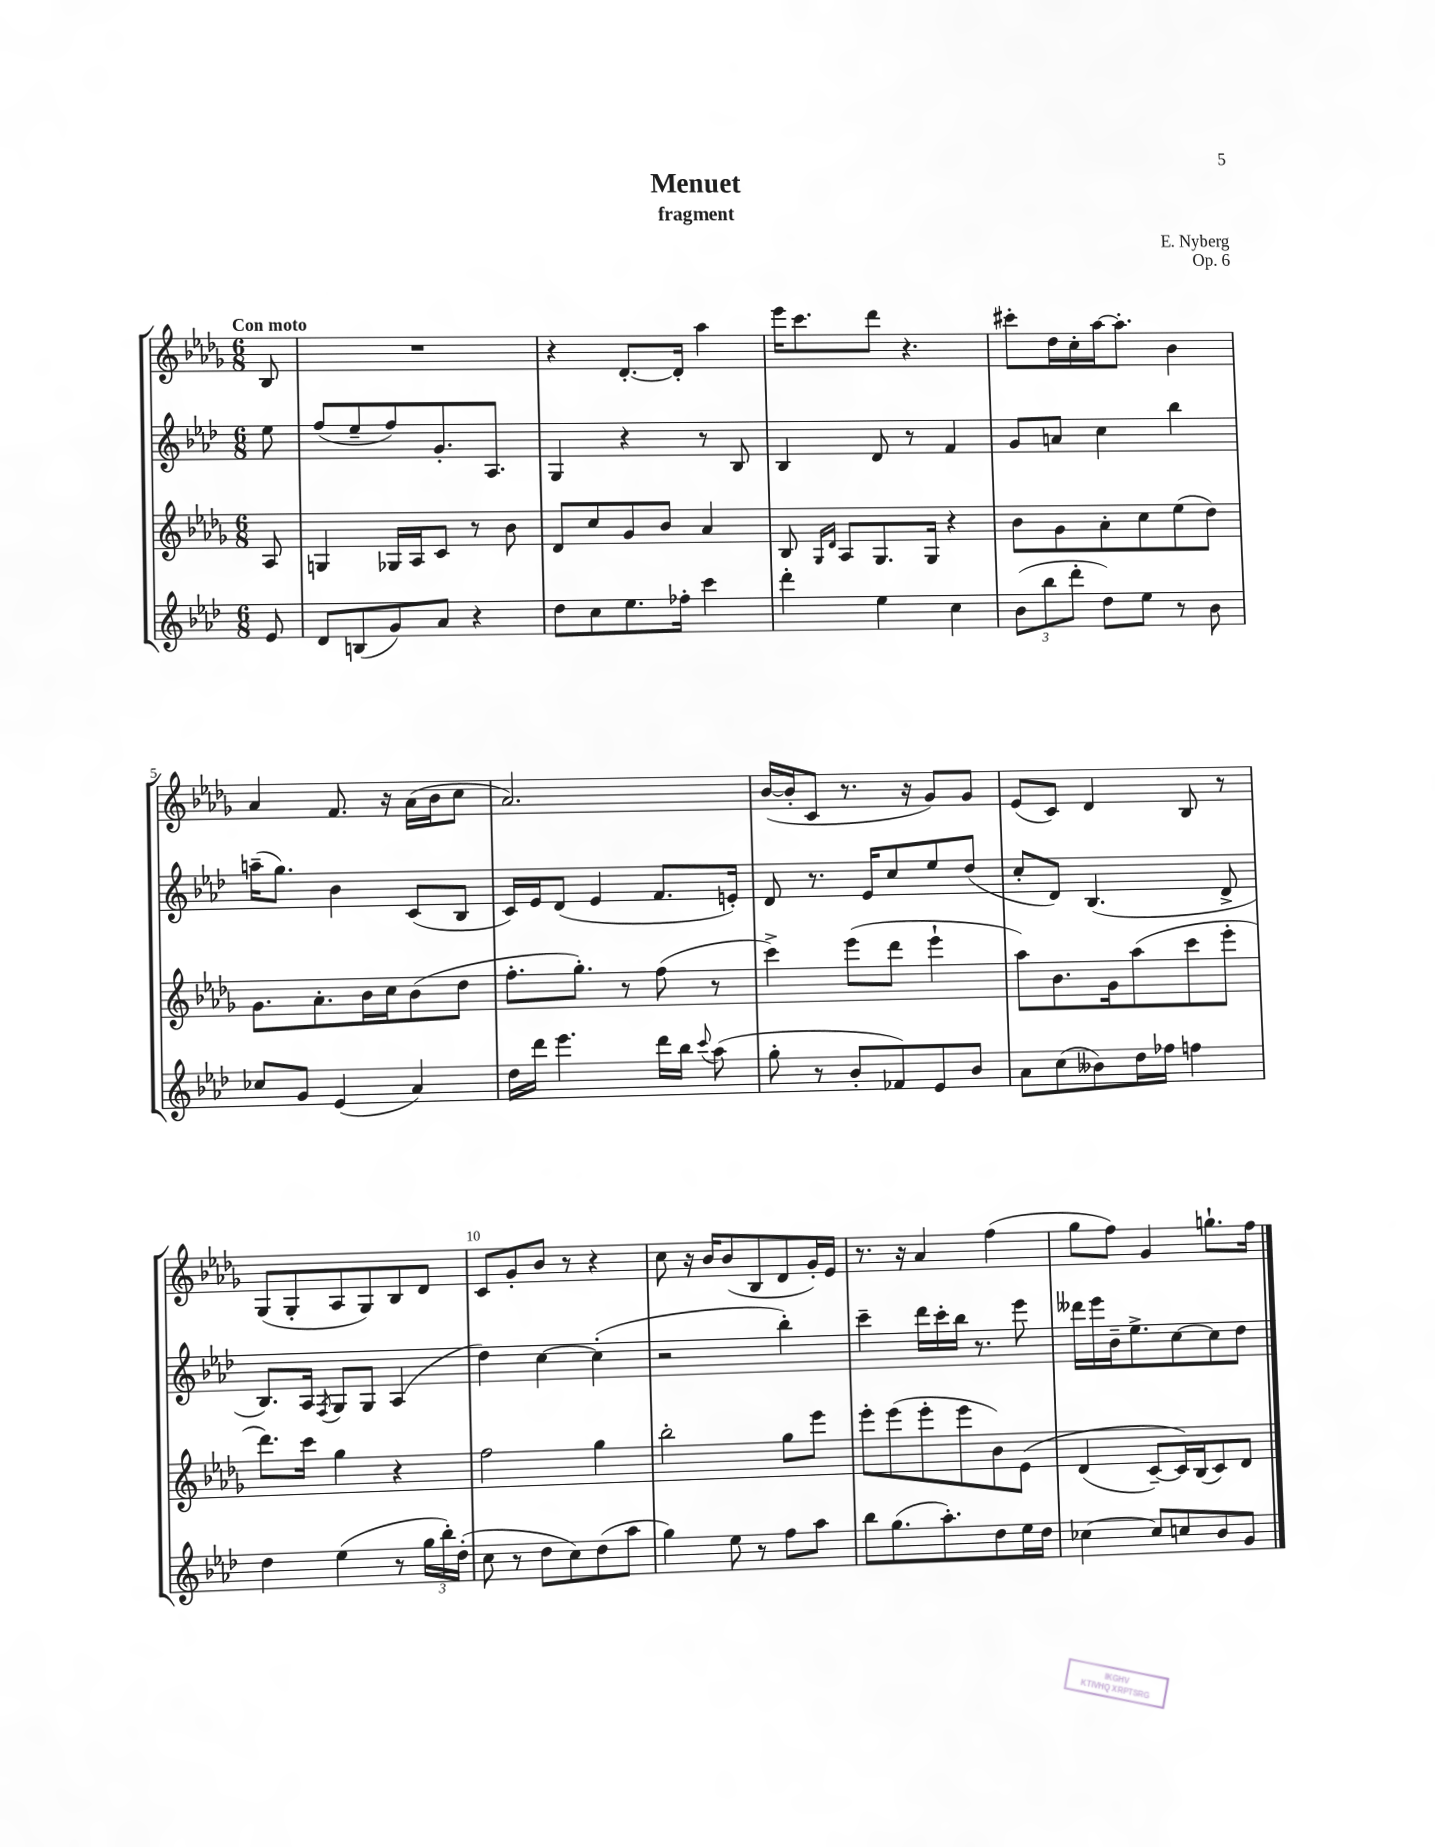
\header { title = "Menuet" composer = "E. Nyberg" subtitle = "fragment" opus = "Op. 6" }
<<
\new StaffGroup <<
\new Staff = "s0" {
    \clef treble \key des \major \numericTimeSignature \time 6/8 \partial 8 \tempo "Con moto"
    \autoBeamOff bes8 |
    R2. |
    r4 des'8.[~-. des'16]-. aes''4 |
    ees'''16[ c'''8. des'''8] r4. |
    cis'''8[-. des''16 c''16-. aes''16~ aes''8.]-. bes'4 |
    aes'4 f'8. r16 aes'16[( bes'16 c''8] |
    aes'2.) |
    bes'16[~( bes'16-. c'8] r8. r16 ges'8[) ges'8] |
    ees'8[( c'8]) des'4 bes8 r8 |
    ges8[( ges8-. aes8 ges8) bes8 des'8] |
    c'8[ ges'8-. bes'8] r8 r4 |
    c''8 r16 bes'16[ bes'8( bes8 des'8 ges'16-.) ees'16] |
    r8. r16 aes'4 f''4( |
    ges''8[ f''8]) ges'4 g''8.[-! f''16] \bar "|." |
}
\new Staff = "s1" {
    \clef treble \key aes \major \numericTimeSignature \time 6/8 \partial 8
    \autoBeamOff ees''8 |
    f''8[( ees''8-- f''8) g'8.-. aes8.] |
    g4 r4 r8 bes8 |
    bes4 des'8 r8 f'4 |
    g'8[ a'8] c''4 bes''4 |
    a''16[--( g''8.]) bes'4 c'8[( bes8] |
    c'16[) ees'16 des'8]( ees'4 f'8.[ e'16]-.) |
    des'8 r8. ees'16[ c''8 ees''8 des''8]( |
    c''8[-. des'8]) bes4.( des'8-> |
    bes8.[) aes16] \acciaccatura { f8 } g8[ g8] aes4( |
    des''4) c''4~ c''4-.( |
    r2 bes''4-.) |
    c'''4-- des'''16[ c'''16-. bes''16] r8. ees'''8 |
    deses'''16[ ees'''16 bes'16-- ees''8.-> c''8~ c''8 des''8] \bar "|." |
}
\new Staff = "s2" {
    \clef treble \key des \major \numericTimeSignature \time 6/8 \partial 8
    \autoBeamOff aes8 |
    g4 ges16[ aes16 c'8] r8 bes'8 |
    des'8[ c''8 ges'8 bes'8] aes'4 |
    bes8 \grace { ges16[ des'16] } aes8[ ges8. ges16] r4 |
    bes'8[ ges'8 aes'8-. c''8 ees''8( des''8]) |
    ges'8.[ aes'8.-. bes'16 c''16 bes'8( des''8] |
    f''8.[-. ges''8.]-.) r8 f''8( r8 |
    c'''4->) ees'''8[( des'''8] ees'''4-! |
    aes''8[) bes'8. ges'16 aes''8( c'''8 ees'''8]-. |
    des'''8.[) c'''16] ges''4 r4 |
    f''2 ges''4 |
    bes''2-. ges''8[ ees'''8] |
    ees'''8[-. ees'''8( ees'''8-. ees'''8 bes'8) ees'8]\( |
    des'4( c'8[~--) c'16\) bes16( c'8) des'8] \bar "|." |
}
\new Staff = "s3" {
    \clef treble \key aes \major \numericTimeSignature \time 6/8 \partial 8
    \autoBeamOff ees'8 |
    des'8[ b8( g'8) aes'8] r4 |
    des''8[ c''8 ees''8. fes''16]-. c'''4 |
    des'''4-. ees''4 c''4 |
    \tuplet 3/2 { bes'8[( bes''8 des'''8]-. } des''8[) ees''8] r8 bes'8 |
    ces''8[ g'8] ees'4( aes'4) |
    des''16[ des'''16] ees'''4. des'''16[ bes''16] \appoggiatura { c'''8 } aes''8( |
    g''8-. r8 bes'8[-. fes'8) ees'8 bes'8] |
    aes'8[ c''8( beses'8) des''16 fes''16] f''4 |
    des''4 ees''4( r8 \tuplet 3/2 { g''16[ bes''16-.) des''16]-.( } |
    c''8 r8 des''8[ c''8) des''8( aes''8] |
    g''4) ees''8 r8 f''8[ aes''8] |
    bes''8[ g''8.( aes''8.-.) des''8 ees''16 des''16] |
    ces''4~ ces''8[ c''8 bes'8 g'8] \bar "|." |
}
>>
>>
\layout { \context { \Score \override BarNumber.break-visibility = ##(#f #t #t) barNumberVisibility = #(every-nth-bar-number-visible 5) } }
